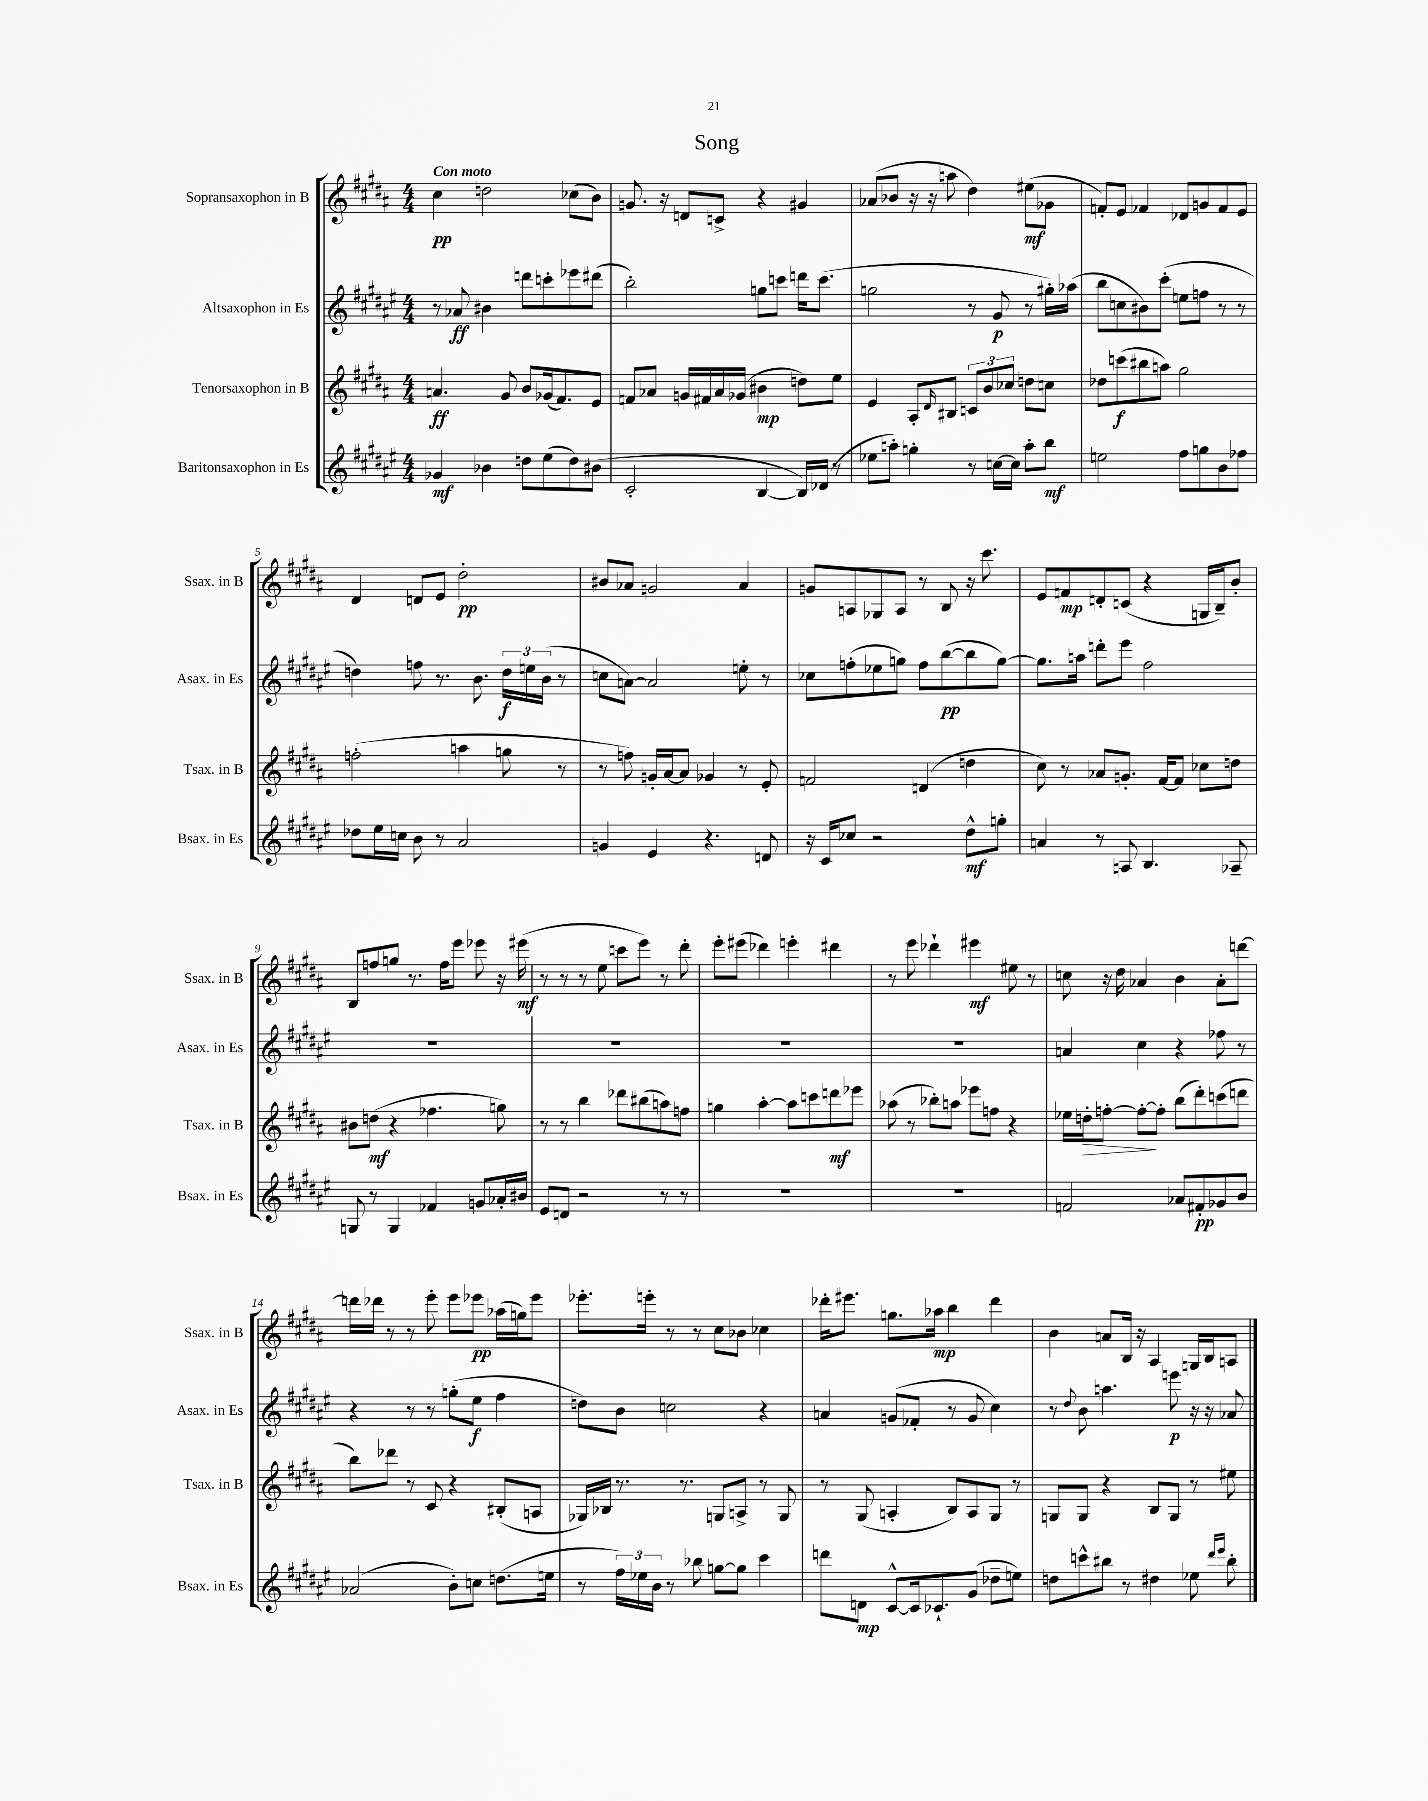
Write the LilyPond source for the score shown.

\header { title = "Song" }
<<
\new StaffGroup <<
\new Staff = "s0" \with { instrumentName = "Sopransaxophon in B" shortInstrumentName = "Ssax. in B" } {
    \clef treble \key b \major \numericTimeSignature \time 4/4 \tempo "Con moto"
    cis''4\pp d''2 ces''8( b'8) |
    g'8. r16 d'8 c'8-> r4 gis'4 |
    aes'8( bes'8 r16 r16 a''8 dis''4) eis''8\mf( ges'8 |
    f'8-.) e'8 fes'4 des'8 g'8 fes'8 e'8 |
    dis'4 d'8 e'8 dis''2-.\pp |
    bis'8 aes'8 g'2 aes'4 |
    g'8 a8 ges8 a8 r8 b8 r16 cis'''8. |
    e'8 f'8\mp d'8-. c'8( r4 g16 b16--) b'8-. |
    b8 f''8 g''8 r8. f''16 e'''8 ees'''8 r16 eis'''16\mf( |
    r8 r8 r8 e''8 c'''8 e'''8) r8 dis'''8-. |
    e'''8-. eis'''8( des'''4) e'''4-. dis'''4 |
    r8 e'''8 des'''4-! eis'''4\mf eis''8 r8 |
    c''8 r16 dis''16 aes'4 b'4 aes'8-. d'''8~ |
    d'''16 des'''16 r8 r8 e'''8-. e'''8 ees'''8\pp aes''16( g''16) ees'''8 |
    ees'''8.-. e'''16-. r8 r8 cis''8 bes'8 ces''4 |
    des'''16-. eis'''8. g''8. aes''16\mp b''4 des'''4 |
    b'4 a'8 b16 r16 ais4 g16 b16 a8 \bar "|." |
}
\new Staff = "s1" \with { instrumentName = "Altsaxophon in Es" shortInstrumentName = "Asax. in Es" } {
    \clef treble \key fis \major \numericTimeSignature \time 4/4
    r8 aes'8\ff bis'4 d'''8 c'''8-. ees'''8 dis'''8( |
    b''2-.) g''8 c'''8 d'''16 c'''8.( |
    g''2 r8 gis'8\p r8 gis''16-.) aes''16( |
    b''8 c''8 bis'8) cis'''8-.( e''8 f''8 r8 r8 |
    d''4) f''8 r8. b'8. \tuplet 3/2 { d''16\f e''16 b'16( } r8 |
    c''8 a'8~) a'2 e''8-. r8 |
    ces''8 f''8-.( ees''8 g''8) f''8 b''8~\pp( b''8 g''8~) |
    g''8. a''16 d'''8-. eis'''8 fis''2 |
    R1 |
    R1 |
    R1 |
    R1 |
    a'4 cis''4 r4 fes''8 r8 |
    r4 r8 r8 g''8-.( eis''8\f fis''4 |
    d''8) b'8 c''2 r4 |
    a'4 g'8( fes'8-. r8 g'8 cis''4) |
    r8 \appoggiatura { dis''8 } b'8 a''4. e'''8\p r16 r16 aes'8 \bar "|." |
}
\new Staff = "s2" \with { instrumentName = "Tenorsaxophon in B" shortInstrumentName = "Tsax. in B" } {
    \clef treble \key b \major \numericTimeSignature \time 4/4
    a'4.\ff gis'8 b'8 ges'16( fis'8.) e'8 |
    f'8 aes'8 g'16 fis'16 aes'16 ges'16( bis'4\mp d''8) e''8 |
    e'4 ais8-. \grace { dis'16 } bis8 \tuplet 3/2 { c'8 b'8 ces''8 } d''8 c''8 |
    des''8 c'''8\f( bis''8 a''8) gis''2 |
    f''2-.( a''4 g''8 r8 |
    r8 f''8) g'16-. ais'16~ ais'8 ges'4 r8 e'8-. |
    f'2 d'4( d''4 |
    cis''8) r8 aes'8 g'8.-. fis'16~ fis'8 ces''8 d''8 |
    bis'8 d''8\mf( r4 fes''4. g''8) |
    r8 r8 b''4 des'''8 bis''8( a''8) f''8 |
    g''4 ais''4~-. ais''8 c'''8 d'''8\mf ees'''8 |
    aes''8( r8 bes''8-.) a''8 ees'''8 f''8 r4 |
    ees''16 d''16-.\> f''8~-. f''8~-.\! f''8-. b''8( dis'''8-.) c'''8( d'''8 |
    b''8) des'''8 r8 cis'8 r4 bis8-.( a8 |
    ges16) bes16 r8. r8. g8 a8-> r8 g8 |
    r8 gis8( a4-. b8) a8 gis8 r8 |
    g8 g8 r4 b8 g8 r8 eis''8 \bar "|." |
}
\new Staff = "s3" \with { instrumentName = "Baritonsaxophon in Es" shortInstrumentName = "Bsax. in Es" } {
    \clef treble \key fis \major \numericTimeSignature \time 4/4
    ges'4\mf bes'4 d''8 eis''8( d''8) bis'8( |
    cis'2-. b4~ b16) des'16( r8 |
    ees''8 a''8-.) g''4-. r8 c''16~ c''16 a''8-. b''8\mf |
    e''2 fis''8 g''8 b'8 fes''8 |
    des''8 eis''16 c''16 b'8 r8 ais'2 |
    g'4 eis'4 r4. d'8 |
    r16 cis'16 ces''8 r2 dis''8-^\mf g''8-. |
    a'4 r8 a8 b4. aes8-- |
    g8 r8 g4 fes'4 g'8 aes'16-. bis'16 |
    eis'8 d'8 r2 r8 r8 |
    R1 |
    R1 |
    f'2 aes'8 fis'8-.\pp ges'8 b'8 |
    aes'2( b'8-.) c''8 d''8.( e''16 |
    r8 \tuplet 3/2 { fis''16) ees''16 b'16 } r8 bes''8 g''8~ g''8 cis'''4 |
    d'''8 d'8\mp cis'8~-^ cis'16 ces'8.-! gis'8( des''8-- e''8) |
    d''8 c'''8-^ bis''8 r8 dis''4 ees''8 \grace { dis'''16 eis'''16 } bis''8-. \bar "|." |
}
>>
>>
